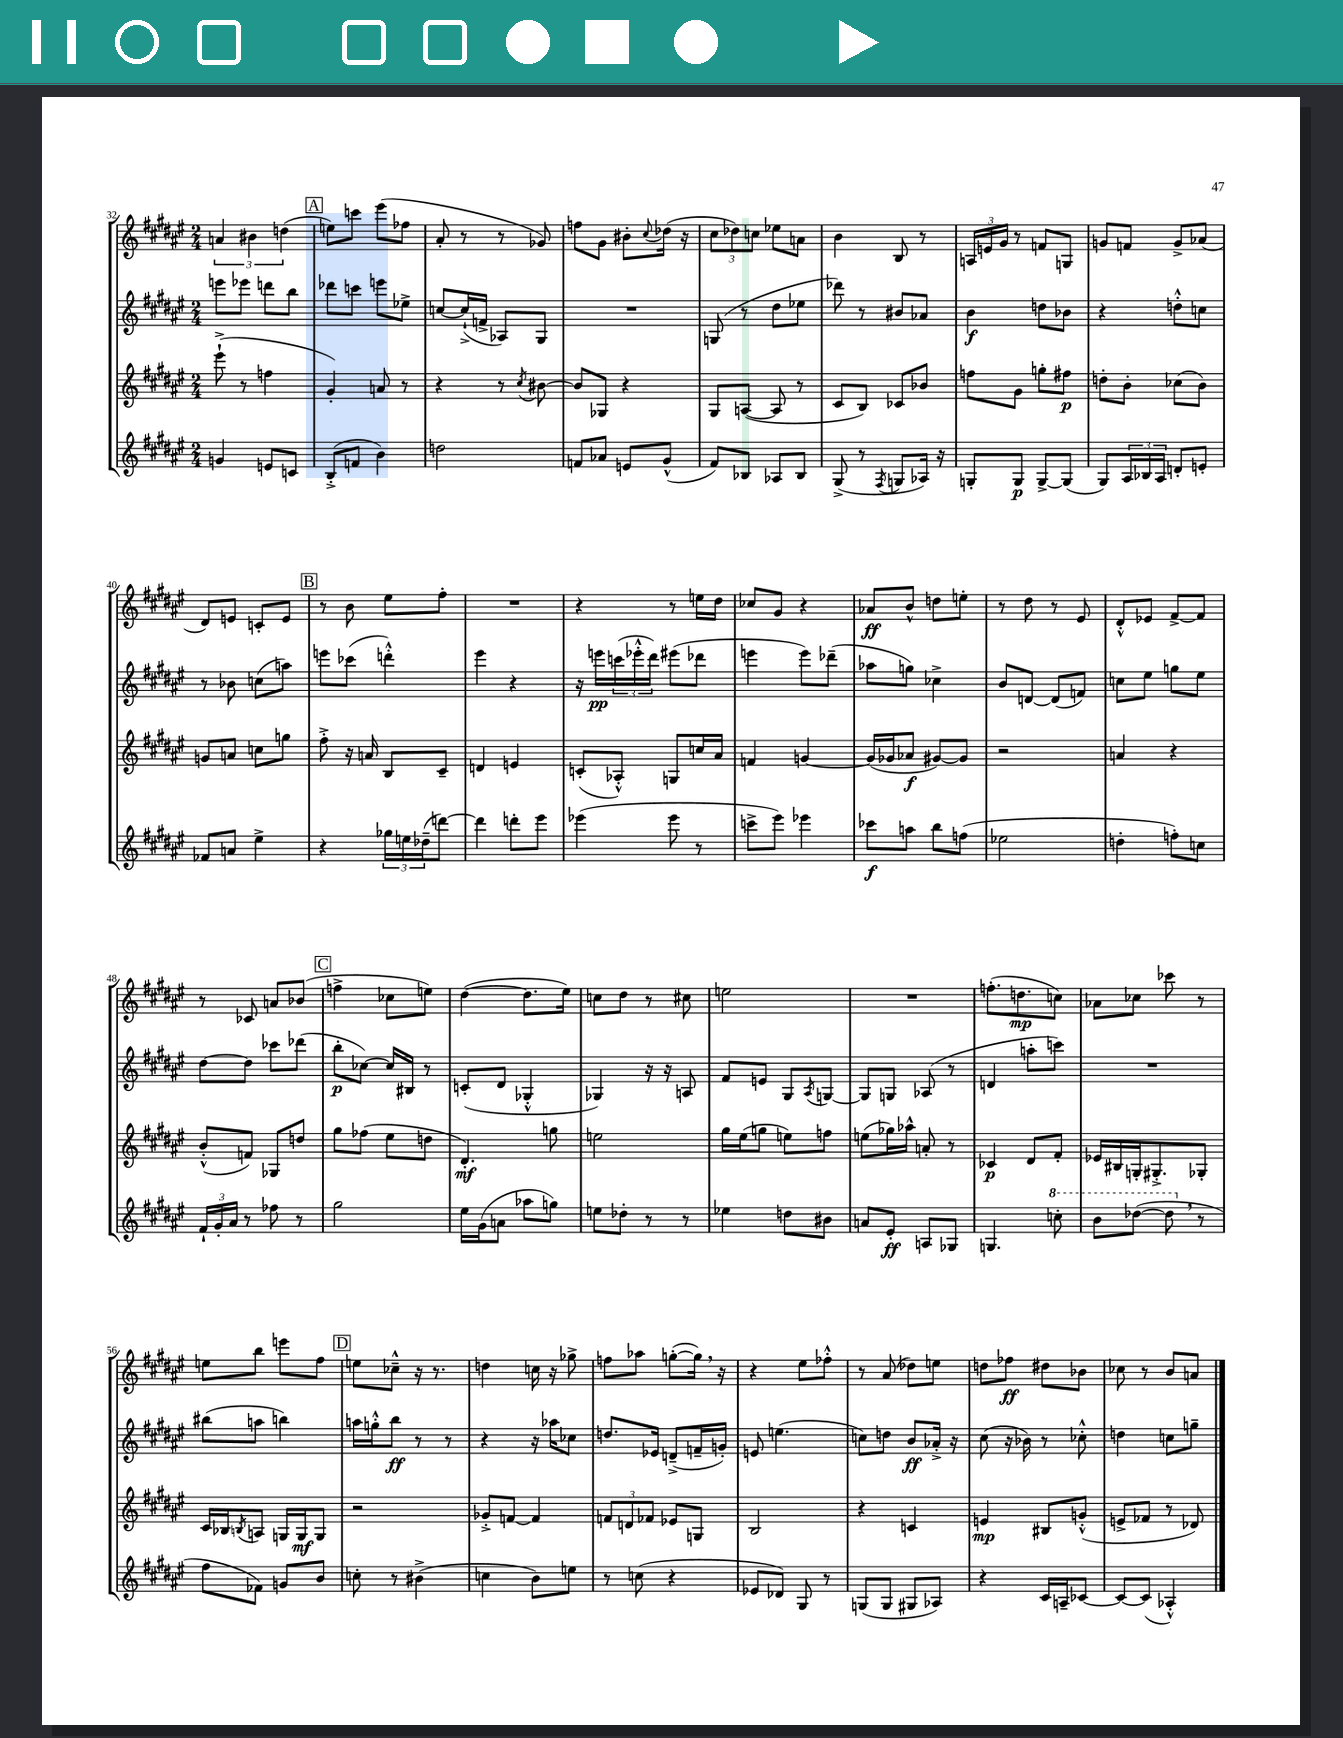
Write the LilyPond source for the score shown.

<<
\new StaffGroup <<
\new Staff = "s0" {
    \clef treble \key fis \major \numericTimeSignature \time 2/4
    \tuplet 3/2 { a'4 bis'4 d''4( } |
    \mark \markup { \box "A" } e''8) c'''8 eis'''8( fes''8 |
    ais'8-. r8 r8 ges'8) |
    f''8 gis'8 bis'8-. \appoggiatura { cis''8 } des''16( r16 |
    \tuplet 3/2 { cis''8 des''8) c''8 } ees''8 a'8 |
    b'4 b8 r8 |
    \tuplet 3/2 { a16 e'16 gis'16 } r8 f'8 g8 |
    g'8 f'8 g'8-> aes'8( |
    dis'8) e'8 c'8-. e'8 |
    \mark \markup { \box "B" } r8 b'8 eis''8 fis''8-. |
    R2 |
    r4 r8 e''16 dis''16 |
    ces''8 gis'8 r4 |
    aes'8\ff b'8-^ d''8 e''8-. |
    r8 dis''8 r8 eis'8 |
    dis'8-.-^ ees'8 fis'8~-> fis'8 |
    r8 ces'8 a'8 bes'8( |
    \mark \markup { \box "C" } f''4-> ces''8 e''8) |
    dis''4~( dis''8. eis''16) |
    c''8 dis''8 r8 cis''8 |
    e''2 |
    R2 |
    f''8.-.( d''8.\mp c''8) |
    aes'8 ces''8 ces'''8 r8 |
    e''8 b''8 e'''8 fis''8 |
    \mark \markup { \box "D" } e''8 ces''8---^ r16 r8. |
    d''4 c''16 r16 ges''8-> |
    f''8 aes''8 g''8~-.( g''16) \breathe r16 |
    r4 eis''8 fes''8-.-^ |
    r8 ais'8( des''8) e''8 |
    d''8 fes''8\ff dis''8 bes'8 |
    ces''8 r8 b'8 a'8 \bar "|." |
}
\new Staff = "s1" {
    \clef treble \key fis \major \numericTimeSignature \time 2/4
    e'''8 ees'''8 d'''8 b''8 |
    \mark \markup { \box "A" } des'''8 c'''8 e'''8 ees''8-> |
    c''8~ c''16-!->( f'16-> aes8) gis8 |
    R2 |
    g8( r8 dis''8 ees''8 |
    des'''8) r8 bis'8 aes'8 |
    b'4\f d''8 bes'8 |
    r4 d''8-.-^ c''8 |
    r8 bes'8 c''8( a''8) |
    \mark \markup { \box "B" } e'''8 ces'''8( d'''4-.-^) |
    eis'''4 r4 |
    r16 e'''16\pp \tuplet 3/2 { c'''16( ees'''16-.-^ dis'''16) } eis'''8( des'''8 |
    e'''4 e'''8) des'''8--( |
    aes''8 g''8) ces''4-> |
    b'8 d'8~ d'8( f'8) |
    c''8 eis''8 g''8 eis''8 |
    dis''8~ dis''8 ces'''8 des'''8( |
    \mark \markup { \box "C" } b''8-.\p ces''8~) ces''16 bis16 r8 |
    c'8-.( dis'8 ges4-.-^ |
    ges4) r16 r16 a8 |
    fis'8 e'8 gis8 \acciaccatura { ais8 } g8~ |
    g8 g8 aes8( r8 |
    d'4 a''8-. c'''8) |
    R2 |
    bis''8( a''8 b''4) |
    \mark \markup { \box "D" } a''16 g''16-.-^ b''8\ff r8 r8 |
    r4 r16 aes''16 ces''8 |
    d''8. ees'16 d'8--->( f'16-- g'16-.) |
    e'8 e''4.( |
    c''8) d''8 b'8\ff aes'16-.-> r16 |
    cis''8( r16 bes'16) r8 ces''8-.-^ |
    d''4 c''8 g''8-- \bar "|." |
}
\new Staff = "s2" {
    \clef treble \key fis \major \numericTimeSignature \time 2/4
    eis'''8-!->( r8 f''4 |
    \mark \markup { \box "A" } gis'4-.) a'8 r8 |
    r4 r8 \acciaccatura { cis''8 } bis'8~ |
    bis'8 ges8 r4 |
    gis8 a8~( a8 r8 |
    cis'8 b8) ces'8 bes'8 |
    f''8 gis'8 g''8-. fis''8\p |
    d''8-. b'8-. ces''8( b'8) |
    g'8 a'8 c''8 g''8 |
    \mark \markup { \box "B" } fis''8-.-> r16 a'16 b8 cis'8-- |
    d'4 e'4 |
    c'8-.( aes8-.-^) g8 c''16 ais'16 |
    f'4 g'4~ |
    g'16( ges'16 aes'8\f gis'8~) gis'8 |
    r2 |
    a'4 r4 |
    b'8-.-^( f'8) ges8 d''8 |
    \mark \markup { \box "C" } gis''8 fes''8( eis''8 d''8 |
    dis'4.-.\mf) g''8 |
    e''2 |
    gis''16 eis''16( g''8 e''8) f''8 |
    e''8( ges''16) aes''16-^ a'8-. r8 |
    ces'4\p dis'8 fis'8-. |
    ees'16 bis16 g16-. gis8.-.-> ges8-. |
    cis'16 bes16 \acciaccatura { b8 } a8 g16 g16\mf g8 |
    \mark \markup { \box "D" } r2 |
    ges'8-.-> f'8~ f'4 |
    \tuplet 3/2 { f'8 d'8 fes'8 } ees'8 g8 |
    b2 |
    r4 c'4 |
    e'4\mp bis8 g'8-.-^( |
    e'8-> fes'8 r8 des'8) \bar "|." |
}
\new Staff = "s3" {
    \clef treble \key fis \major \numericTimeSignature \time 2/4
    g'4 e'8 c'8 |
    \mark \markup { \box "A" } b8-.->( f'8 b'4) |
    d''2 |
    f'8 aes'8 e'8 gis'8-^( |
    fis'8) bes8 aes8 bes8 |
    gis8->( r8 \acciaccatura { fis8 } g8 aes16) r16 |
    g8-. g8\p g8~-> g8( |
    gis8) \tuplet 3/2 { ais16 bes16 ais16 } d'8-. e'8-. |
    fes'8 a'8 eis''4-> |
    \mark \markup { \box "B" } r4 \tuplet 3/2 { ges''16 e''16 des''16--( } d'''8~) |
    d'''4 d'''8-. eis'''8 |
    ees'''4( ees'''8 r8 |
    c'''8-> eis'''8) ees'''4 |
    ces'''8\f a''8 b''8 f''8( |
    ees''2 |
    d''4-. f''8-.) c''8 |
    \tuplet 3/2 { fis'16-! gis'16-. ais'16 } r8 fes''8 r8 |
    \mark \markup { \box "C" } gis''2 |
    eis''16 gis'16( a'8 aes''8 g''8) |
    e''8 des''8-. r8 r8 |
    ees''4 d''8 bis'8 |
    a'8 eis'8-.\ff a8 ges8 |
    g4. \ottava #1 c'''8-. |
    b''8 des'''8~( des'''8 \breathe \ottava #0 r8 |
    fis''8 fes'8) g'8 b'8 |
    \mark \markup { \box "D" } c''8-. r8 bis'4->( |
    c''4 b'8) e''8 |
    r8 c''8( r4 |
    ees'8 des'8) gis8 r8 |
    g8( g8 gis8 aes8) |
    r4 cis'16 a16-- ces'8~ |
    ces'8~ ces'8( aes4-.-^) \bar "|." |
}
>>
>>
\layout { \context { \Score currentBarNumber = #32 } }
